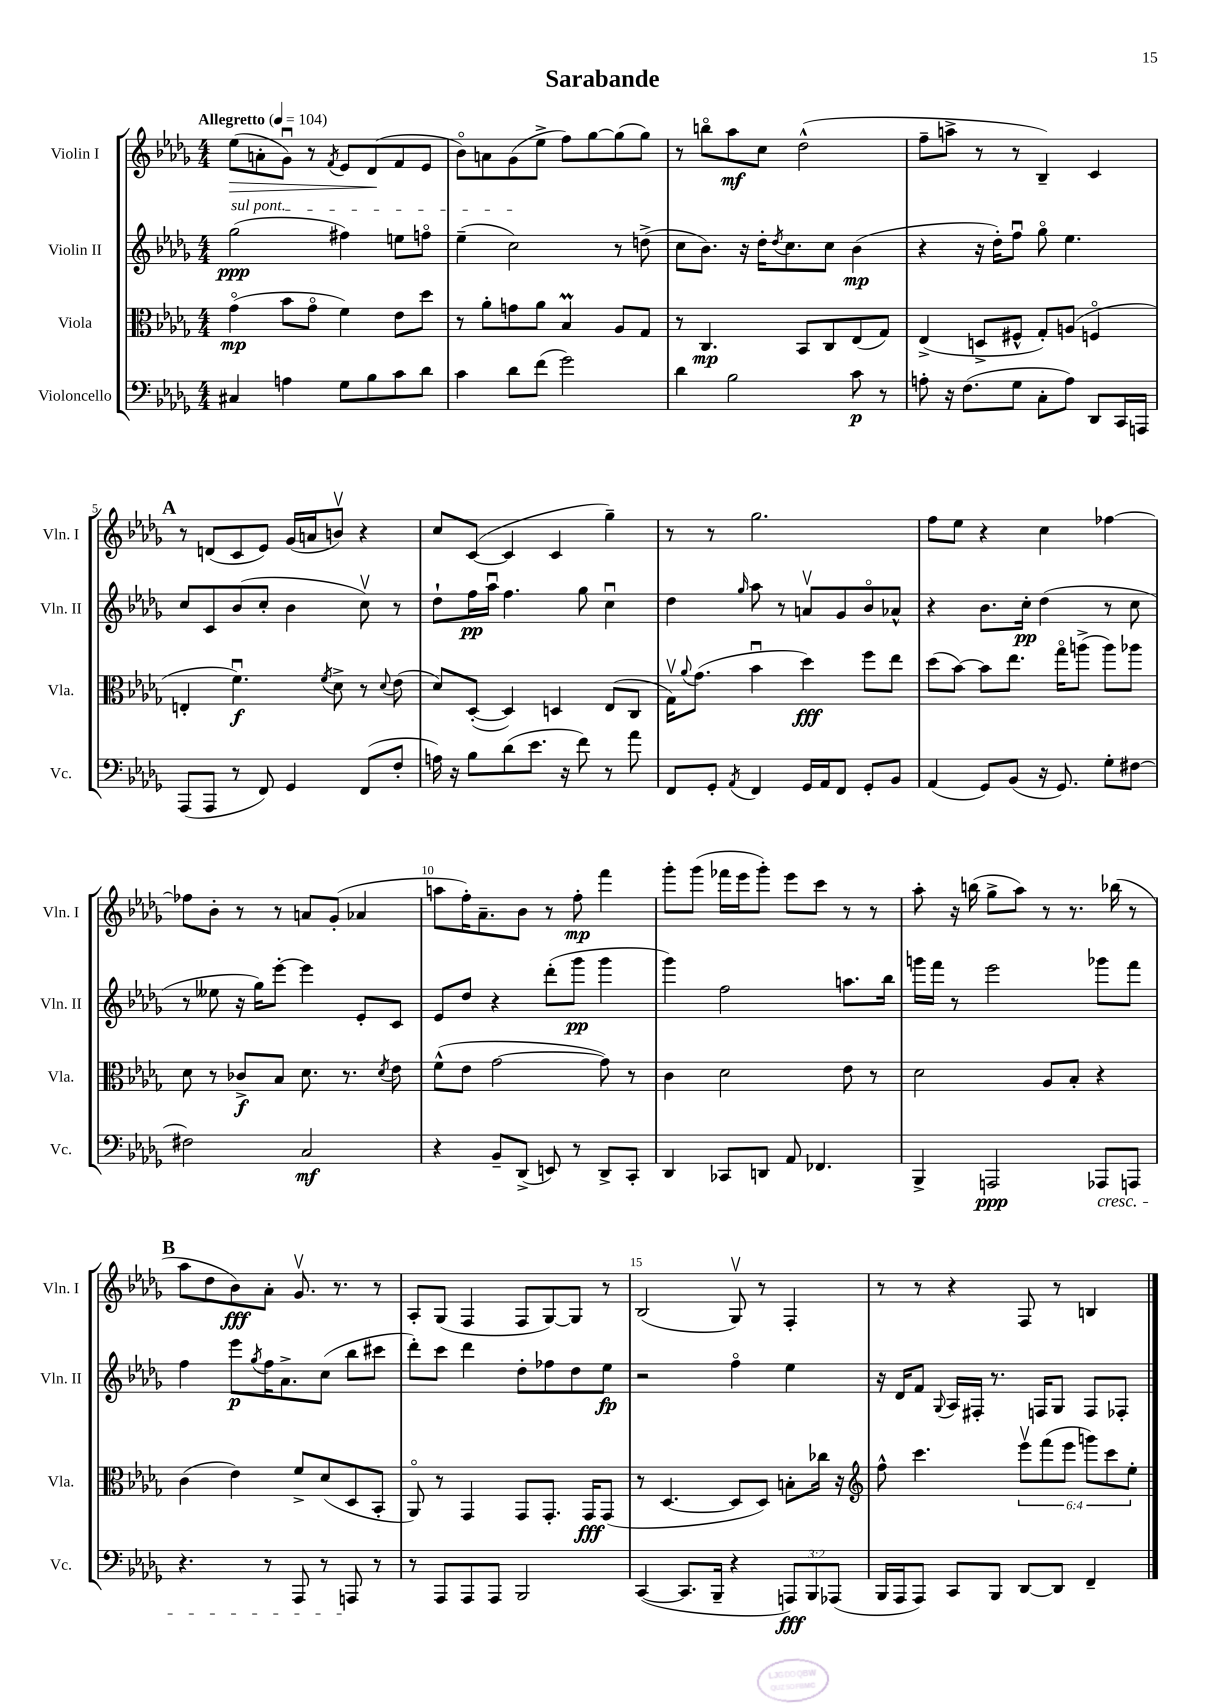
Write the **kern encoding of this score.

**kern	**kern	**kern	**kern
*staff4	*staff3	*staff2	*staff1
*clefF4	*clefC3	*clefG2	*clefG2
*k[b-e-a-d-g-]	*k[b-e-a-d-g-]	*k[b-e-a-d-g-]	*k[b-e-a-d-g-]
*M4/4	*M4/4	*M4/4	*M4/4
*MM104	*MM104	*MM104	*MM104
4C#	(4g-o	(2gg-	(8ee-
.	.	.	8a'
4A	8b-	.	8g-u)
.	8g-o	.	8r
.	.	.	8qf
8G-	4f)	4ff#)	8e-
8B-	.	.	(8d-
8c	8e-	8ee	8f
8d-	8dd-	8ffo	8e-
=	=	=	=
4c	8r	(4ee-~	8b-o)
.	8a-'	.	8a
8d-	8g	2cc)	(8g-
(8f	8a-	.	8ee-^
2g-)	4B-	.	8ff)
.	.	.	[8gg-
.	8A-	8r	(8gg-]
.	8G-	(8dd^	8gg-)
=	=	=	=
4d-	8r	8cc	8r
.	4.C	8.b-)	8bbo
2B-	.	.	8aa-
.	.	16r	.
.	.	16dd-'	8cc
.	.	8qdd-	.
.	.	8.cc	.
.	8BB-	.	(2dd-^^
.	8C	8cc	.
8c	(8E-	(4b-	.
8r	8G-)	.	.
=	=	=	=
8A'	(4E-^	4r	8ff~
16r	.	.	8aa^
(8.F	.	.	.
.	8D^	16r	8r
.	.	16dd-')	.
8G-	8F#^^	8ffu	8r
8C'	8G-')	8gg-o	4B-~)
8A)	(8A	4.ee-	.
8DD-	4Fo	.	4c
16CC	.	.	.
16AAA	.	.	.
=	=	=	=
(8AAA-	4E'	8cc	8r
8AAA-	.	8c	(8d
8r	4.fu)	(8b-	8c
8FF)	.	8cc'	8e-)
4GG-	.	4b-	(16g-
.	.	.	16a
.	8qf	.	.
.	8d-^	.	8bv)
(8FF	8r	8ccv)	4r
.	8qqd-	.	.
8F'	(8e-	8r	.
=	=	=	=
16A)	8d-)	8dd-`	8cc
16r	.	.	.
8B-	([8D-'	16ff	([8c
.	.	16aa-u	.
(8d-	4D-])	4.ff	4c]
8.e-	.	.	.
.	4D	.	4c
16r	.	.	.
8f)	.	8gg-	.
8r	(8E-	4ccu	4gg-~)
8a-	8C	.	.
=	=	=	=
8FF	16G-v)	4dd-	8r
.	8qqa-	.	.
.	(8.g-	.	.
8GG-'	.	.	8r
8qAA-	.	16qqgg-	.
4FF	4b-u	8aa-	2.gg-
.	.	8r	.
16GG-	4dd-)	8av	.
16AA-	.	.	.
8FF	.	8g-	.
8GG-'	8ff	8b-o	.
8BB-	8ee-	8a-^^	.
=	=	=	=
(4AA-	(8dd-	4r	8ff
.	[8b-)	.	8ee-
8GG-)	8b-]	8.b-	4r
(8BB-	8.ee-	.	.
.	.	16cc'	.
16r	.	(4dd-	4cc
8.GG-)	16gg-o	.	.
.	(8aa^	.	.
8G-'	8aa)	8r	[4ff-
[8F#	8aa-	8cc	.
=	=	=	=
2F#]	8d-	8r	8ff-]
.	8r	8ee--	8b-'
.	8c-^	16r	8r
.	.	16gg-)	.
.	8B-	[8eee-'	8r
2C	8.d-	4eee-]	8a
.	.	.	(8g-'
.	8.r	.	.
.	.	8e-'	4a-
.	8qd-	.	.
.	8e-	8c	.
=	=	=	=
4r	(8f^^	8e-	8aa
.	8e-	8dd-	16ff')
.	.	.	8.a-~
8BB-~	[2g-	4r	.
(8DD-^	.	.	8b-
8EE)	.	(8ddd-'	8r
8r	.	8ggg-	8ff'
8DD-^	8g-])	4ggg-	4fff
8CC'	8r	.	.
=	=	=	=
4DD-	4c	4ggg-)	8ggg-'
.	.	.	(8ggg-
8CC-	2d-	2ff	16fff-
.	.	.	16eee-
8DD	.	.	8ggg-')
8AA-	.	.	8eee-
4.FF-	.	.	8ccc
.	8e-	8.aa	8r
.	8r	.	8r
.	.	16bb-	.
=	=	=	=
4BBB-^	2d-	16ggg	8aa-'
.	.	16fff	.
.	.	8r	16r
.	.	.	(16bb
2AAA	.	2eee-	8gg-^
.	.	.	8aa-)
.	8A-	.	8r
.	8B-'	.	8.r
8AAA-	4r	8ggg-	.
.	.	.	(16bb-
8AAA	.	8fff	8r
=	=	=	=
4.r	(4c	4ff	8aa-
.	.	.	8dd-
.	4e-)	8eee-	8b-)
.	.	8qgg-	.
8r	.	16ff	8a-'
.	.	8.a-^	.
8AAA-	8f^	.	8.g-v
8r	(8d-	(8cc	.
.	.	.	8.r
8AAA	8D-	8bb-	.
8r	8BB-'	8ccc#	8r
=	=	=	=
8r	8AA-o)	8ddd-')	8A-'
8AAA-	8r	8ccc	(8G-
8AAA-	4GG-	4ddd-	4F
8AAA-	.	.	.
2BBB-	8GG-	8dd-'	8F
.	8.GG-'	8ff-	[8G-)
.	.	8dd-	8G-]
.	16GG-	.	.
.	(8GG-	8ee-	8r
=	=	=	=
([4CC	8r	2r	(2B-
.	[4.D-	.	.
8.CC]	.	.	.
16BBB-~	.	.	.
4r	8D-]	4ffo	8G-v)
.	8D-)	.	8r
12AAA)	8B'	4ee-	4F'
12BBB-	.	.	.
.	16cc-	.	.
(12AAA-	.	.	.
.	16r	.	.
=	=	=	=
*	*clefG2	*	*
16BBB-	8ff^^	16r	8r
16AAA-	.	16d-	.
8AAA-)	4.ccc	8f	8r
.	.	8qqG-	.
8CC	.	16A-	4r
.	.	16F#'	.
8BBB-	.	8.r	.
[8DD-	12eee-v	.	8F
.	.	16F	.
.	(12fff	.	.
8DD-]	.	8G-	8r
.	12eee-	.	.
4FF~	12ggg)	8F	4B
.	12ccc	.	.
.	.	8F-'	.
.	12ee-'	.	.
==	==	==	==
*-	*-	*-	*-
